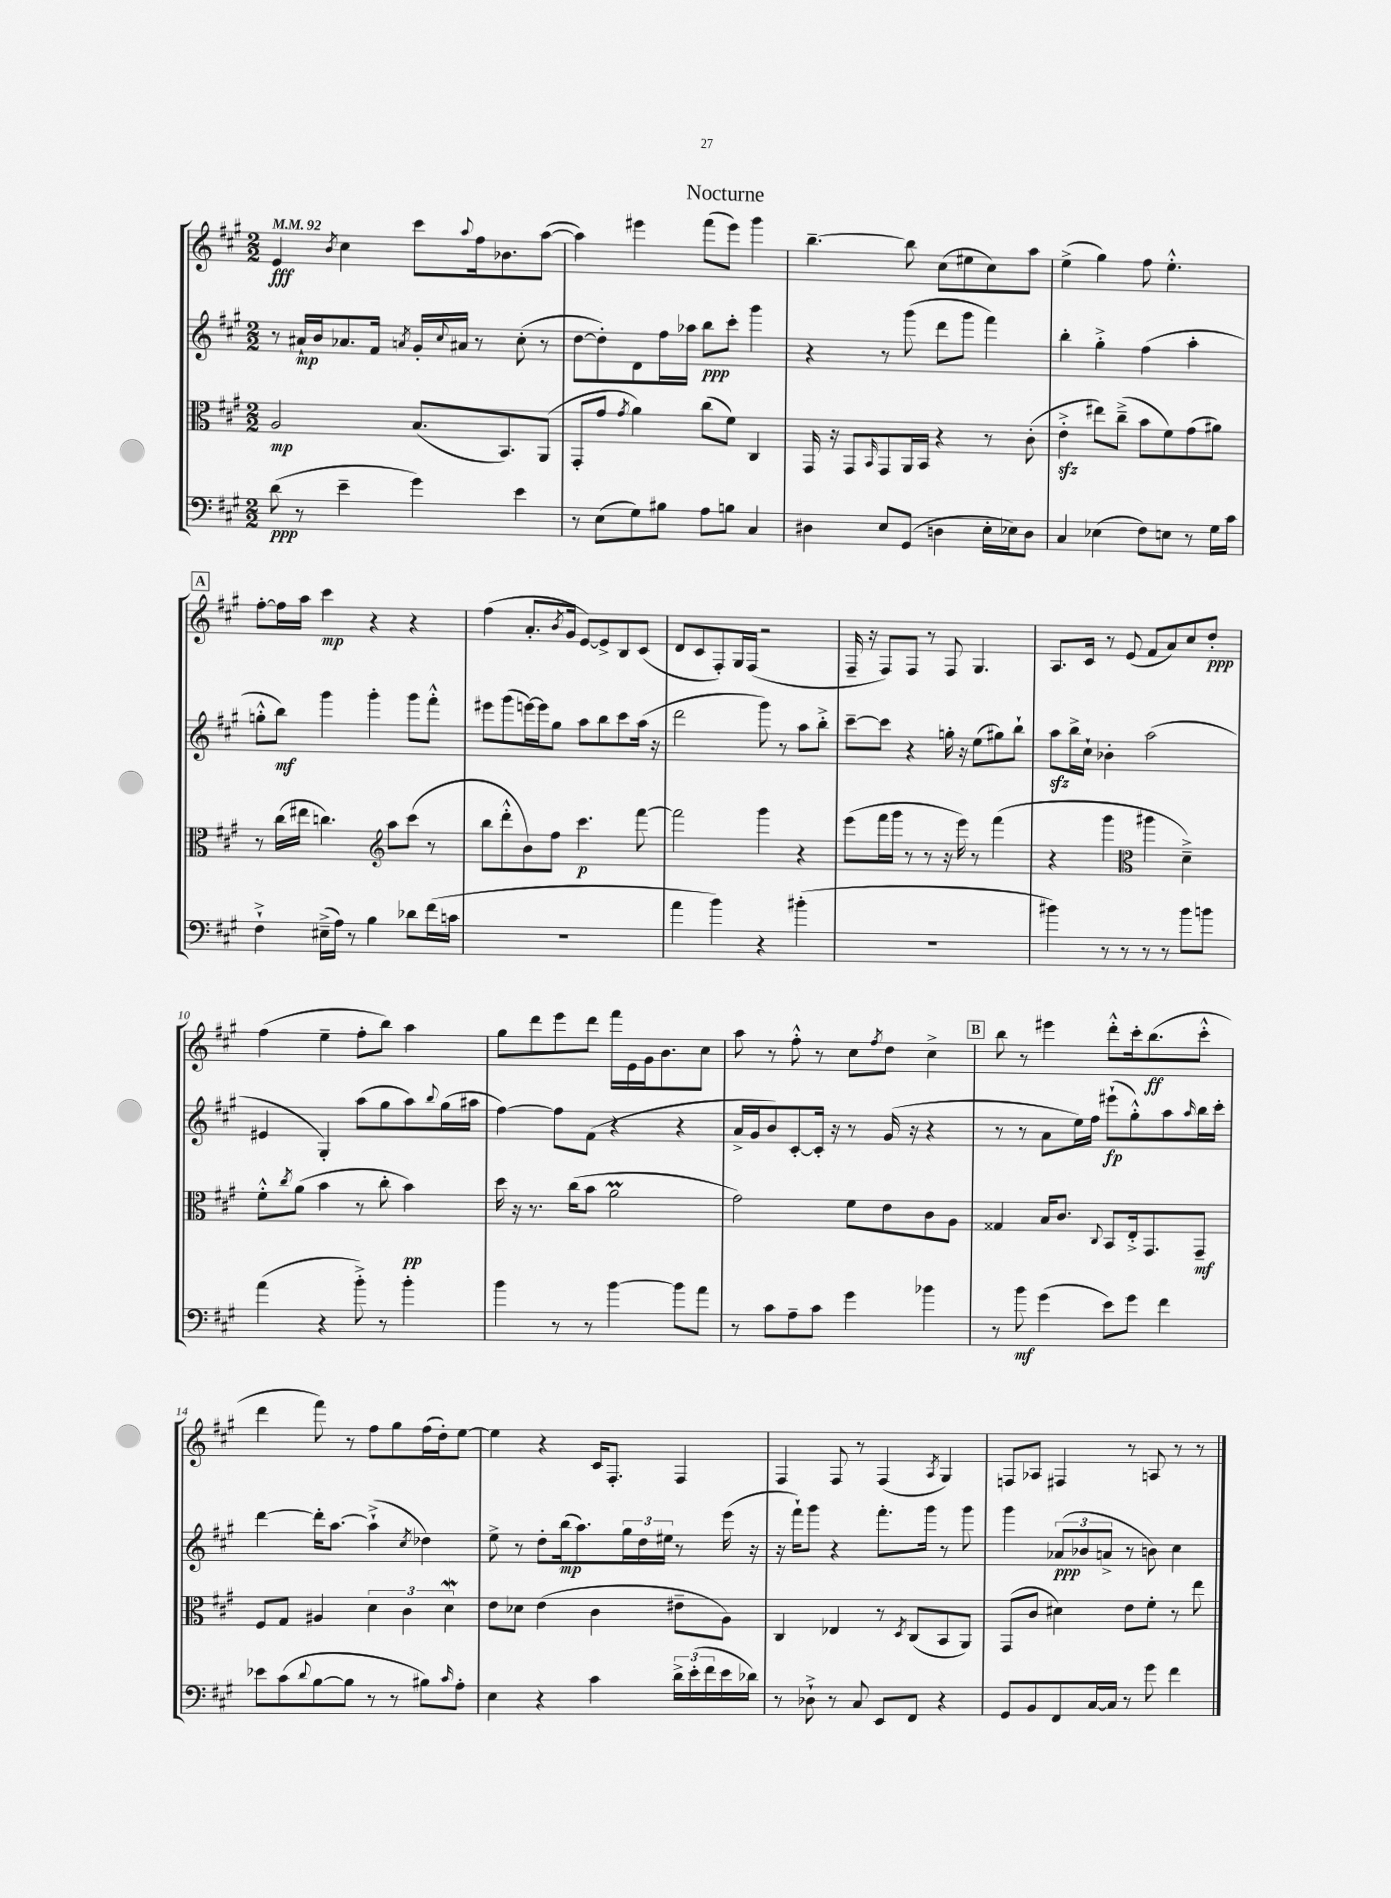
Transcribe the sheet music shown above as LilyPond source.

\header { title = "Nocturne" }
<<
\new StaffGroup <<
\new Staff = "s0" {
    \clef treble \key a \major \numericTimeSignature \time 2/2 \tempo 4 = 92
    e'4\fff \acciaccatura { b'8 } cis''4 cis'''8 \appoggiatura { a''8 } fis''16 bes'8. a''8~( |
    a''4) eis'''4 fis'''8( eis'''8) gis'''4 |
    b''4.~-- b''8 cis''8( eis''8 cis''8) a''8 |
    e''4->( gis''4) fis''8 e''4.-.-^ |
    \mark \markup { \box "A" } fis''8~-. fis''16 a''16 cis'''4\mp r4 r4 |
    fis''4( a'8.-. \acciaccatura { b'8 } gis'16 e'8~) e'8-> b8 cis'8( |
    d'8 cis'8 fis8-.) gis16 fis16( r2 |
    fis16-- r16 fis8) fis8 r8 fis8 gis4. |
    a8. cis'16 r8 e'8( fis'8 a'8) cis''8 d''8-.\ppp |
    fis''4( e''4-- fis''8-. b''8) a''4 |
    gis''8 d'''8 e'''8 d'''8 fis'''16 e'16 gis'16 b'8. cis''8 |
    a''8 r8 fis''8-.-^ r8 cis''8 \acciaccatura { fis''8 } d''8 cis''4-> |
    \mark \markup { \box "B" } b''8 r8 eis'''4 d'''8-.-^ cis'''16-. b''8.\ff( cis'''8-.-^ |
    d'''4 fis'''8) r8 fis''8 gis''8 fis''16( d''16-.) e''8~ |
    e''4 r4 cis'16 fis8.-. fis4 |
    fis4 fis8 r8 fis4( \acciaccatura { a8 } gis4) |
    f8 aes8 fis4 r8 a8 r8 r8 \bar "|." |
}
\new Staff = "s1" {
    \clef treble \key a \major \numericTimeSignature \time 2/2
    r8 ais'16-!\mp b'16 aes'8. fis'16 \acciaccatura { a'8 } gis'16-. \appoggiatura { cis''8 } ais'16 r8 cis''8-.( r8 |
    d''8~ d''8-.) d'8 fis''16 aes''16 b''8\ppp cis'''8-. gis'''4 |
    r4 r8 gis'''8( d'''8 gis'''8 fis'''4) |
    b''4-. gis''4-.-> fis''4( a''4-. |
    \mark \markup { \box "A" } g''8-.-^ b''8\mf) gis'''4 gis'''4-. gis'''8 fis'''8-.-^ |
    eis'''8 gis'''8( e'''16~) e'''16 gis''8 a''8 b''8 cis'''8 a''16( r16 |
    d'''2 gis'''8) r8 a''8 b''8-.-> |
    cis'''8~-- cis'''8 r4 g''16-. r16 e''8( gis''8) b''8-! |
    a''8\sfz b''16-> cis''16-! bes'4-. a''2( |
    eis'4 gis4-.) a''8( gis''8 a''8) \appoggiatura { b''8 } gis''16( ais''16 |
    fis''4~) fis''8 fis'8( r4 r4 |
    a'16-> gis'16 b'8) cis'8~-. cis'16-. r16 r8 gis'16( r16 r4 |
    \mark \markup { \box "B" } r8 r8 a'8 e''16) fis''16 eis'''8-!\fp( gis''8-.-^) a''8 \grace { a''16 } b''16 cis'''16-. |
    d'''4~ d'''16-. a''8.~ a''4-!->( \acciaccatura { cis''8 } des''4) |
    e''8-> r8 d''8-. b''16\mp( a''8.) \tuplet 3/2 { gis''16 d''16 eis''16 } r8 e'''16( r16 |
    r16 fis'''16-!) gis'''8 r4 fis'''8.-. gis'''16 r8 gis'''8 |
    gis'''4 \tuplet 3/2 { aes'8\ppp( bes'8 a'8-> } r8 b'8) cis''4 \bar "|." |
}
\new Staff = "s2" {
    \clef alto \key a \major \numericTimeSignature \time 2/2
    a2\mp b8.( b,8.) a,8( |
    gis,8-. gis'8 \acciaccatura { gis'8 } a'4) cis''8( fis'8) cis4 |
    gis,16 r16 gis,8 \grace { b,16 } gis,8 a,16 b,16 r4 r8 cis'8-.( |
    e'4-.->\sfz eis''8) cis''8--->( b'8 fis'8) gis'8( ais'8) |
    \mark \markup { \box "A" } r8 cis''16( eis''16 c''4.) \clef treble a''8 cis'''8( r8 |
    b''8 d'''8-.-^ b'8) fis''8 cis'''4.\p fis'''8~ |
    fis'''2 gis'''4 r4 |
    e'''8( fis'''16 gis'''16 r8 r8 r16 e'''16) r8 fis'''4( |
    r4 gis'''4 \clef alto ais''4 d'4--->) |
    fis'8-.-^ \acciaccatura { cis''8 } a'8( b'4 r8 cis''8-. b'4\pp) |
    d''16 r16 r8. cis''16( b'8 a'2\prall |
    gis'2) fis'8 e'8 cis'8 a8 |
    \mark \markup { \box "B" } gisis4 b16 cis'8. \appoggiatura { cis8 } b,8 e16-.-> gis,8. gis,8--\mf |
    fis8 gis8 ais4 \tuplet 3/2 { d'4 cis'4 d'4\mordent } |
    e'8 des'8 e'4( cis'4 eis'8-- a8) |
    cis4 ees4 r8 \acciaccatura { d8 } cis8( b,8 a,8) |
    gis,8( cis'8 dis'4) e'8 fis'8-. r8 e''8 \bar "|." |
}
\new Staff = "s3" {
    \clef bass \key a \major \numericTimeSignature \time 2/2
    d'8\ppp( r8 e'4-- gis'4) e'4 |
    r8 e8( gis8) bis8 a8 b8 cis4 |
    dis4 e8 gis,8( d4 e16-. ees16) d8 |
    cis4 ees4( fis8) e8 r8 gis16 cis'16 |
    \mark \markup { \box "A" } fis4-!-> eis16--->( a16) r8 b4 des'8 fis'16( c'16 |
    R1 |
    a'4 b'4) r4 bis'4-.( |
    R1 |
    bis'4) r8 r8 r8 r8 bis'8 b'8 |
    a'4( r4 b'8-.->) r8 b'4-. |
    b'4 r8 r8 b'4~ b'8 a'8 |
    r8 cis'8 a8-- cis'8 gis'4 bes'4 |
    \mark \markup { \box "B" } r8 b'8\mf gis'4( e'8) gis'8 fis'4 |
    ees'8 cis'8( \appoggiatura { d'8 } b8~ b8 r8 r8 bis8) \grace { cis'16 } a8-. |
    e4 r4 cis'4 \tuplet 3/2 { d'16-> e'16-.( fis'16 } e'16 des'16) |
    r8 des8-!-> r8 cis8 e,8 fis,8 r4 |
    gis,8 b,8 fis,8 cis16~ cis16 r8 gis'8 fis'4 \bar "|." |
}
>>
>>
